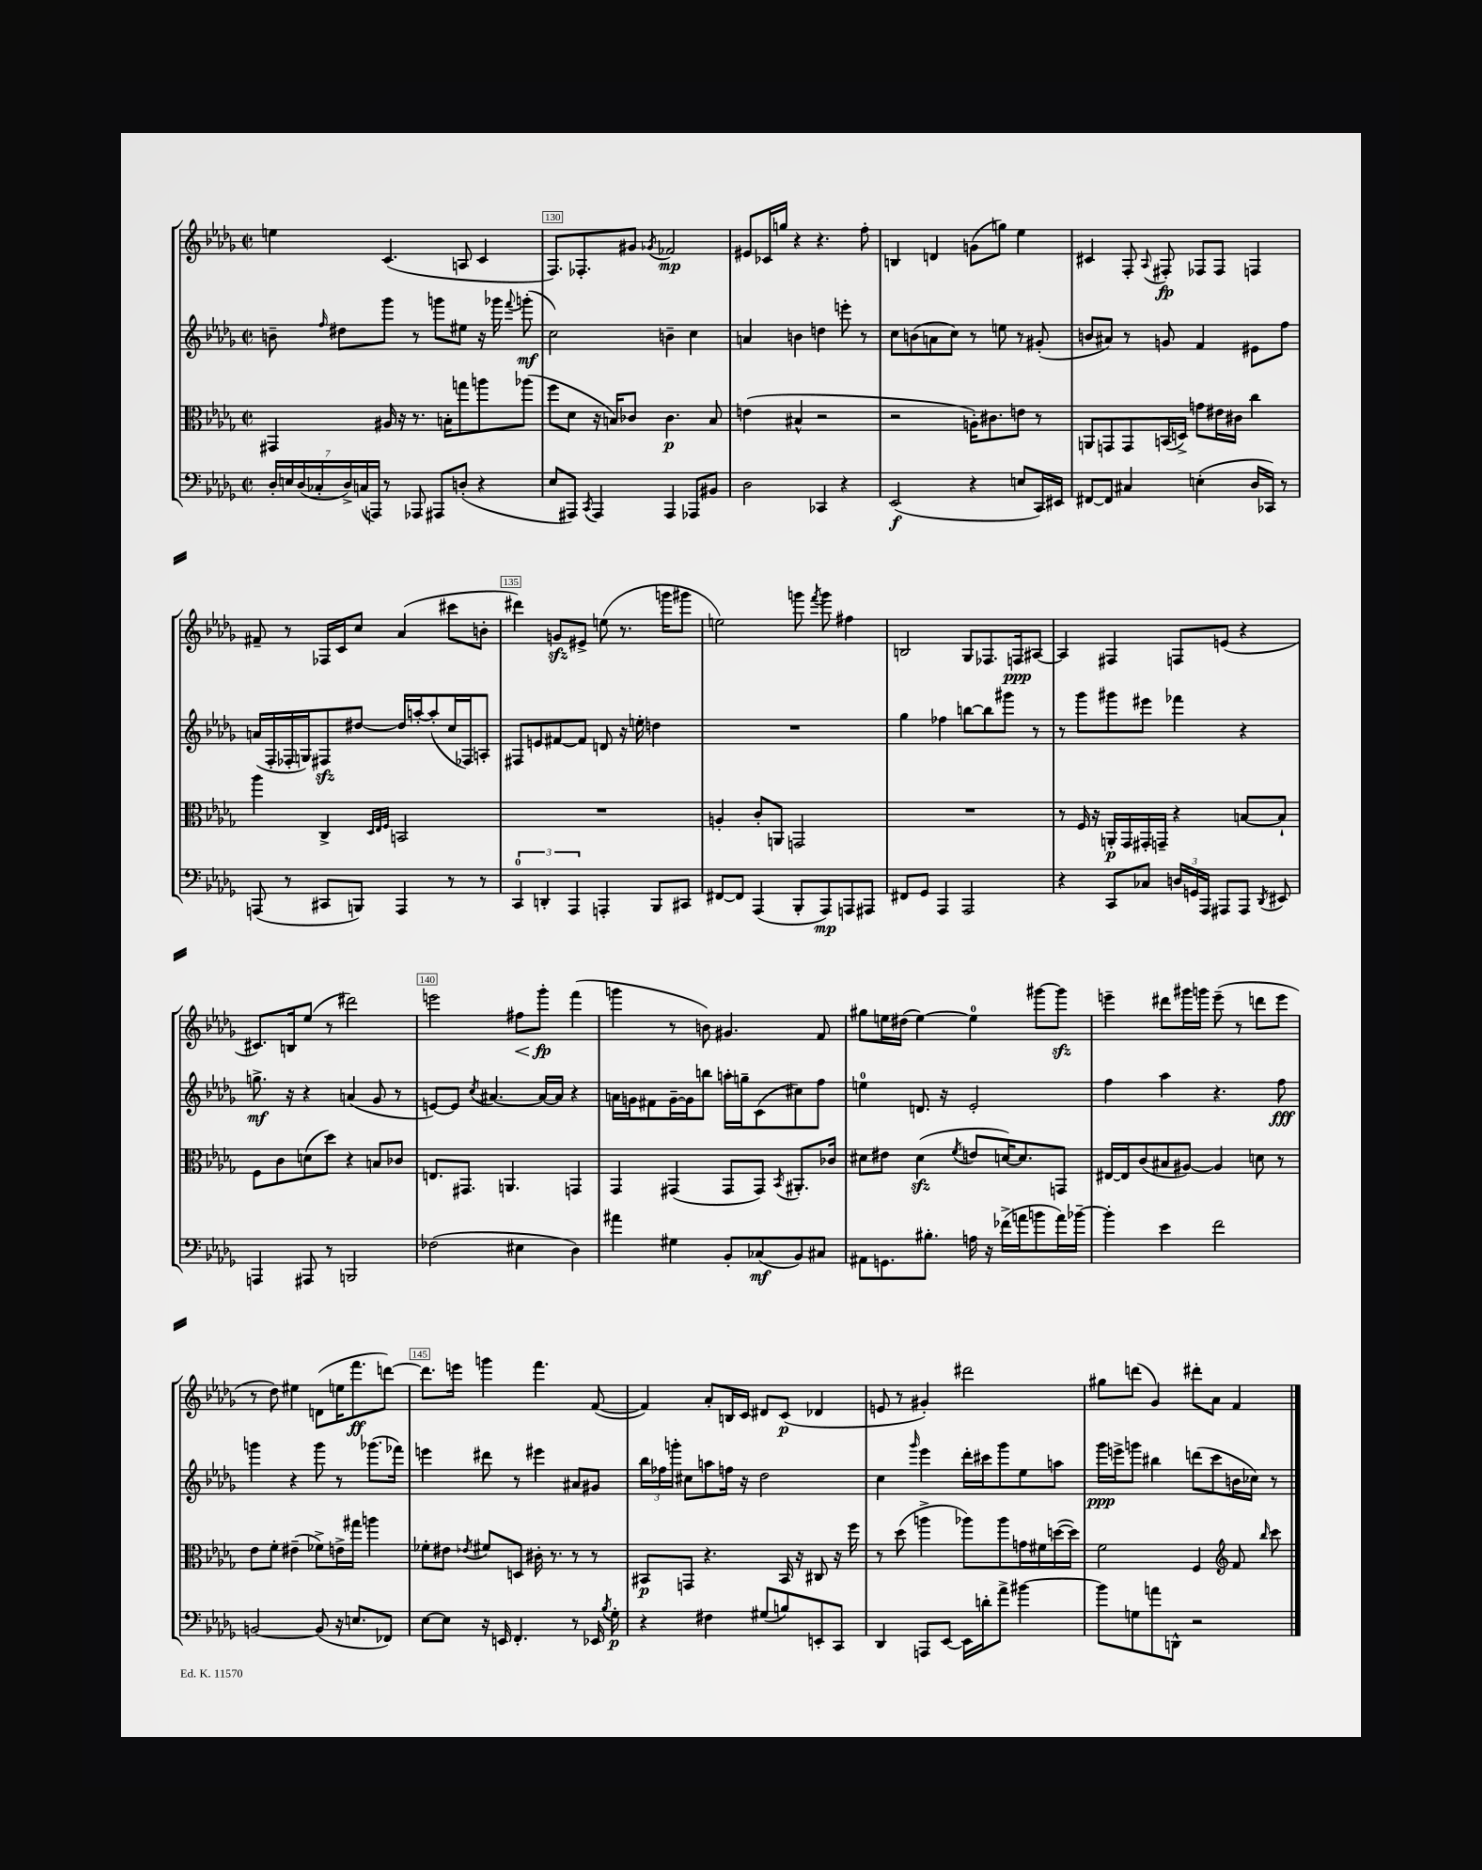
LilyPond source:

<<
\new StaffGroup <<
\new Staff = "s0" {
    \clef treble \key des \major \defaultTimeSignature \time 2/2
    \autoBeamOff e''4 c'4.( a8 c'4 |
    f8.[) fes8.-. gis'8] \acciaccatura { ges'8 } fes'2\mp |
    eis'8[ ces'16 g''16] r4 r4. f''8-. |
    b4 d'4 g'8[( g''8]) ees''4 |
    cis'4 f8-. \appoggiatura { aes8 } fis8-.\fp fes8[ fes8] f4 |
    fis'8-- r8 fes16[ c'16 c''8] aes'4( cis'''8[ b'8]-. |
    dis'''4) g'8[\sfz eis'8]-> e''8( r8. g'''16[ gis'''8] |
    e''2) g'''8 \acciaccatura { f'''8 } g'''8 fis''4 |
    b2 ges8[ fes8. f16\ppp ais8]~ |
    ais4 fis4 f8[ e'8]( r4 |
    cis'8.[) b16 ees''8]( r8 dis'''2) |
    e'''2 fis''8[\< ges'''8]-.\fp\! f'''4( |
    g'''4 r8 b'8) gis'4. f'8 |
    gis''8[ e''16 dis''16]( e''4~) e''4-0 gis'''8[~ gis'''8]\sfz |
    e'''4-- dis'''8[ gis'''16 g'''16] e'''8--( r8 d'''8[ e'''8] |
    r8 des''8) eis''4 d'8[( e''16 f'''8.\ff d'''8]~) |
    d'''8.[ e'''16] g'''4 f'''4. f'8~( |
    f'4) aes'8[-. b16 c'16] dis'8[ c'8]\p( des'4 |
    e'8 r8 gis'4-.) dis'''2 |
    gis''8[ d'''8]( ges'4) dis'''8[-. aes'8] f'4 \bar "|." |
}
\new Staff = "s1" {
    \clef treble \key des \major \defaultTimeSignature \time 2/2
    \autoBeamOff b'8-- \grace { f''16 } dis''8[ ges'''8] r8 g'''8[ eis''8] r16 ges'''16 \appoggiatura { f'''8 } g'''8-.\mf( |
    c''2) b'4-- c''4 |
    a'4 b'4 d''4 e'''8-. r8 |
    c''8[ b'8( a'8 c''8]) r8 e''8 r8 gis'8-.( |
    b'8[ ais'8]) r8 g'8 f'4 eis'8[ f''8] |
    a'16[( f16-. fes16-. g16) fis8\sfz dis''8]~ dis''16[ a''16~-. a''8-.( c''16 fes16) a8]-. |
    fis8[ e'8 fis'8~ fis'8] d'8 r16 e''16-. d''4 |
    R1 |
    ges''4 fes''4 b''8[~ b''8 gis'''8] r8 |
    r8 ges'''8[ gis'''8 eis'''8] fes'''4 r4 |
    g''8.->\mf r16 r4 a'4( ges'8 r8 |
    e'8[~) e'8] \acciaccatura { c''8 } ais'4.~ ais'16[~ ais'16] r4 |
    a'16[ g'16 fis'8 g'16~-- g'16 b''8] a''16[-. g''16-- c'8( cis''8) f''8] |
    e''4-0 d'8. r16 ees'2-. |
    f''4 aes''4 r4. f''8\fff |
    g'''4 r4 g'''8 r8 ges'''8.[( fes'''16]) |
    e'''4 dis'''8 r8 eis'''4 ais'8[ gis'8] |
    \tuplet 3/2 { bes''16[ fes''16 g'''16]-. } cis''8[ a''8 f''16] r16 des''2 |
    c''4 \grace { ges'''16 } ees'''4 des'''16[-. cis'''16 ges'''8 ees''8 a''8] |
    ges'''16[\ppp e'''16-> g'''8] bis''4 d'''8[( c'''8 b'16 ces''16]) r8 \bar "|." |
}
\new Staff = "s2" {
    \clef alto \key des \major \defaultTimeSignature \time 2/2
    \autoBeamOff gis,4 ais16 r16 r8. b16[-. g''8 a''8 aes''8]( |
    f''8[ des'8] r16 b16[) ces'8] ces'4.\p b8 |
    e'4( bis4-^ r2 |
    r2 a16[-.) cis'8. e'8] r8 |
    a,8[ g,8 g,8 b,16( d16]->) g'8[ eis'16 cis'16] c''4 |
    aes''4 c4-> \grace { des32[ ees32 f32] } b,2 |
    R1 |
    a4-. c'8[-. a,8] g,2 |
    R1 |
    r8 f16 r16 a,16[-.\p ges,16 gis,16-. g,16]-- r4 b8[~ b8]-! |
    f8[ c'8 d'8( des''8]) r4 b8[ ces'8] |
    e8.[ gis,8.] a,4. g,4 |
    ges,4 gis,4( gis,8[ gis,8]) \acciaccatura { bes,8 } ais,8.[-. ces'16] |
    dis'8[ eis'8] dis'4\sfz( \acciaccatura { f'8 } e'8[ d'16~) d'8. g,8] |
    eis16[~ eis16 c'8( bis8 ais8]~) ais4 d'8 r8 |
    ees'8[ f'8]-. eis'4--( fes'8[->) e'16-> gis''16] a''4 |
    fes'8[-. eis'8] \acciaccatura { ees'8 } fis'8[ d8] cis'16-. r8. r8 r8 |
    bis,8[\p g,8] r4. bis,16 r16 cis8 r16 f''16 |
    r8 des''8( a''4-> aes''8[) aes''8 g'16 fis'16 d''16~( d''16]) |
    f'2 f4 \clef treble f'8 \grace { bes''16 } c'''8 \bar "|." |
}
\new Staff = "s3" {
    \clef bass \key des \major \defaultTimeSignature \time 2/2
    \autoBeamOff \tuplet 7/4 { des16[-. e16 des16( ces16-. des16->) c16( a,,16]) } r8 aes,,8 ais,,8[ d8]-.( r4 |
    ees8[ ais,,8]) \acciaccatura { c,8 } ais,,4 ais,,4 aes,,8[ bis,8] |
    des2 ces,4 r4 |
    ees,2\f( r4 e8[ c,16) eis,16] |
    fis,8[~ fis,8] cis4 e4-.( des16[ ces,16]) r8 |
    a,,8( r8 cis,8[ b,,8]) a,,4 r8 r8 |
    \tuplet 3/2 { c,4-0 d,4-. aes,,4 } a,,4-. bes,,8[ cis,8] |
    fis,8[~ fis,8] aes,,4( bes,,8[-. aes,,8\mp) a,,8 ais,,8] |
    fis,8[ ges,8] aes,,4 aes,,2 |
    r4 c,8[ ces8] \tuplet 3/2 { d16[ g,16 aes,,16] } ais,,8[ ais,,8] \acciaccatura { des,8 } eis,8 |
    a,,4 ais,,8 r8 b,,2 |
    fes2( eis4 des4) |
    ais'4 gis4 bes,8[-. ces8\mf( bes,8) cis8] |
    ais,8[ g,8. bis8.]-. a16 r16 fes'16[->( a'16 b'8 a'16) bes'16]~-- |
    bes'4-. ees'4 f'2 |
    b,2~ b,8( r16 e8.[ fes,8]) |
    ees8[~ ees8] r16 e,16 f,4.-. r8 ees,16 \acciaccatura { bes8 } ges16-.\p |
    r4 fis4 gis8[( b8) e,8-. c,8] |
    des,4 a,,8[ ees,8]~ ees,16[ d'16-. aes'8]-> bis'4~ |
    bis'8[ g8 a'8 d,8]-^ r2 \bar "|." |
}
>>
>>
\layout { \context { \Score currentBarNumber = #129 \override BarNumber.break-visibility = ##(#f #t #t) barNumberVisibility = #(every-nth-bar-number-visible 5) \override BarNumber.stencil = #(make-stencil-boxer 0.1 0.3 ly:text-interface::print) } }
